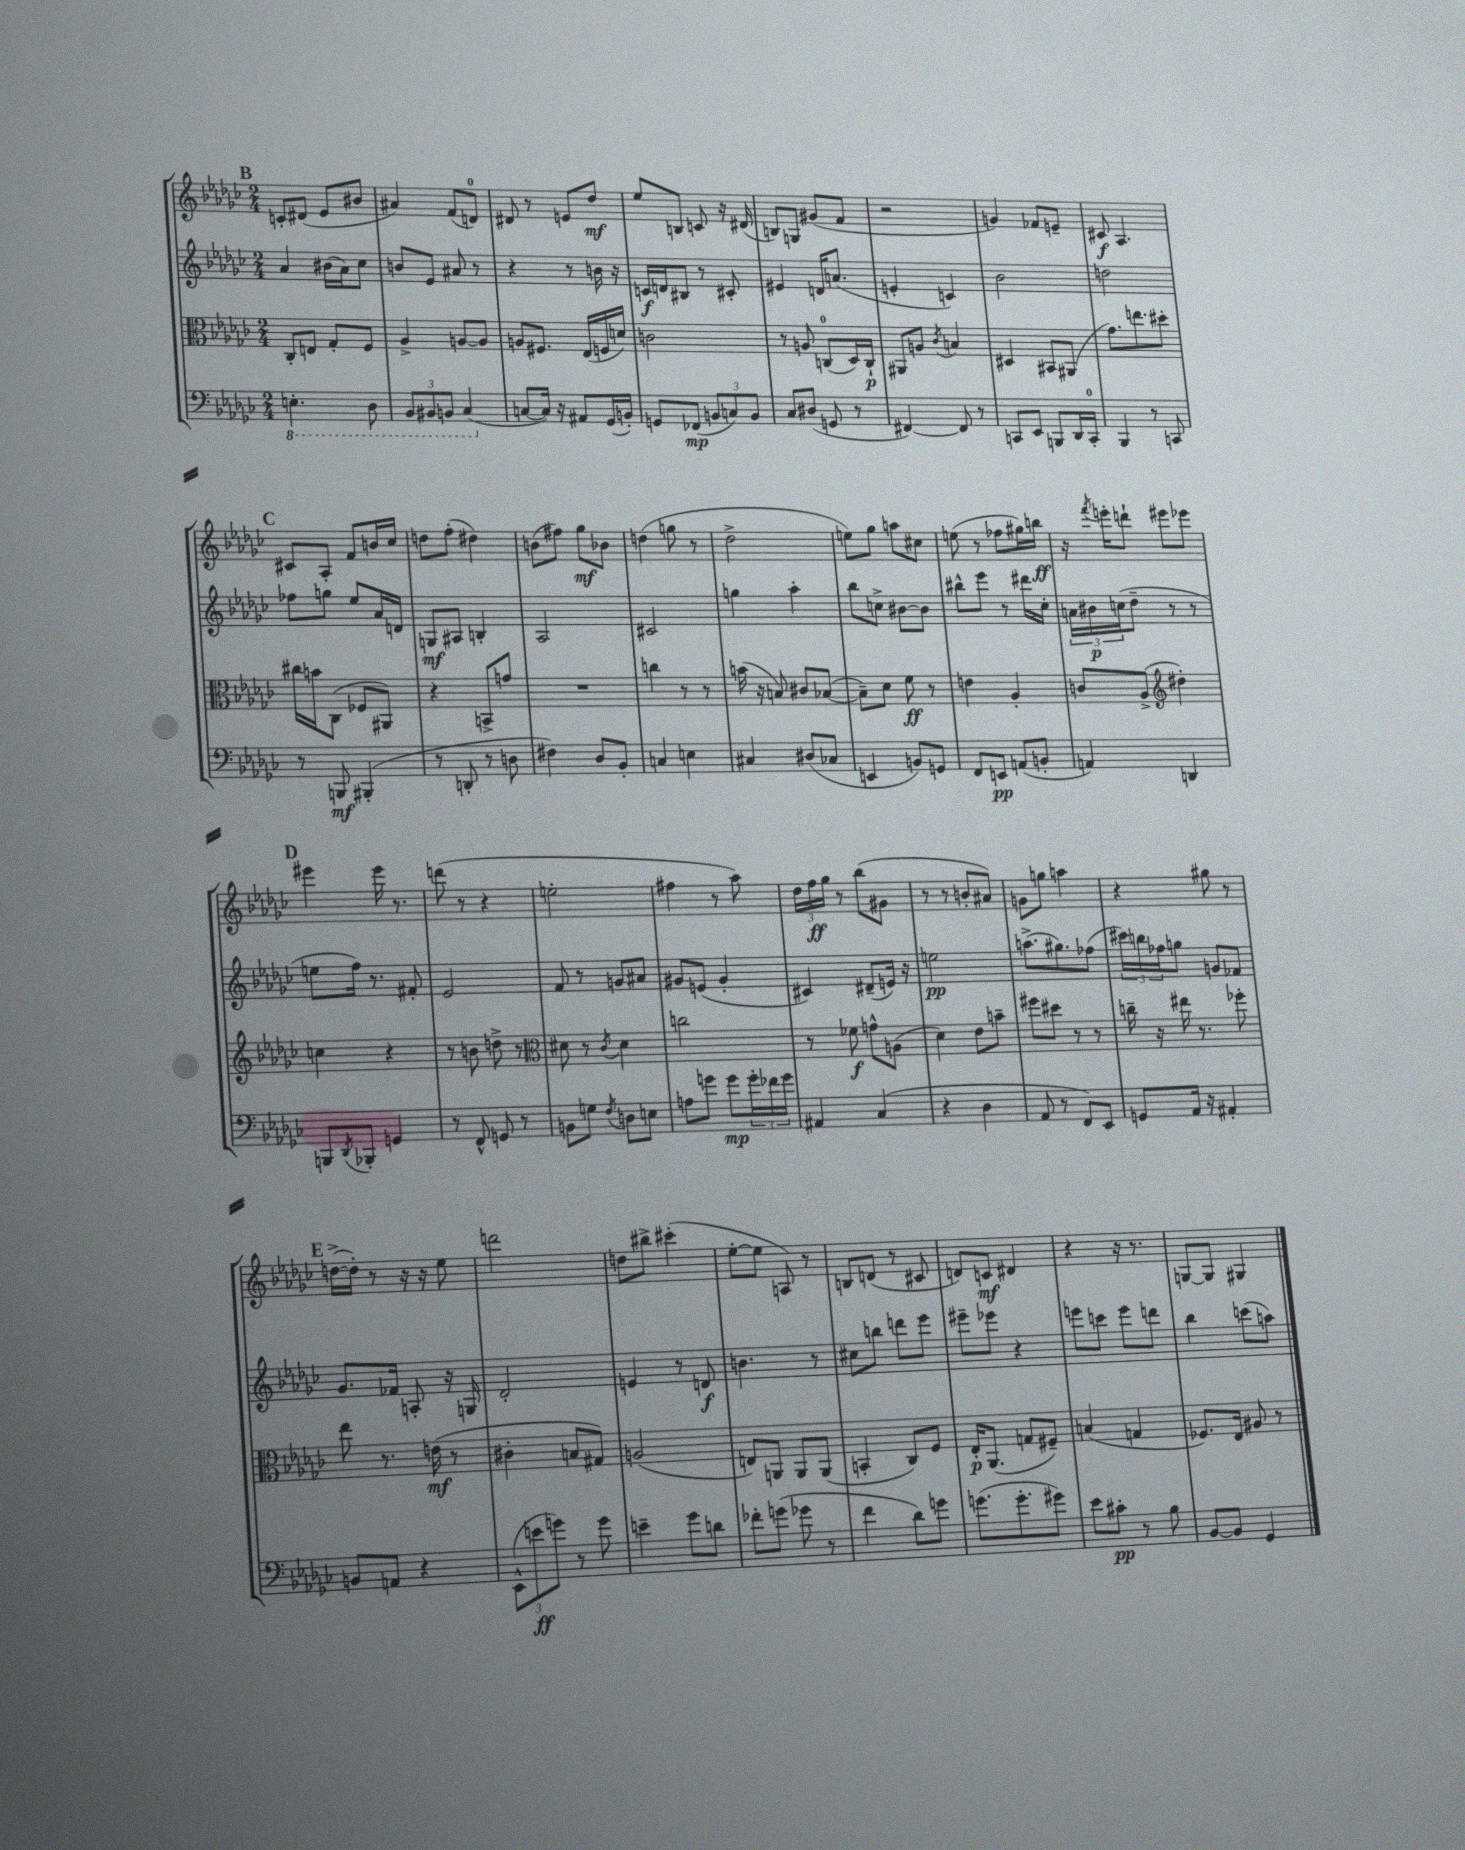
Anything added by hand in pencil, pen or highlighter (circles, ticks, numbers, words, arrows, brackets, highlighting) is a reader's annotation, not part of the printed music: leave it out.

**kern	**kern	**kern	**kern
*staff4	*staff3	*staff2	*staff1
*clefF4	*clefC3	*clefG2	*clefG2
*k[b-e-a-d-g-c-]	*k[b-e-a-d-g-c-]	*k[b-e-a-d-g-c-]	*k[b-e-a-d-g-c-]
*M2/4	*M2/4	*M2/4	*M2/4
4.EE'\	8C-'/L	4a-/	8c'/L
.	8E/J	.	(8d#/J
.	8G-'/L	(16b#\LL	8e-/L
.	.	16a-\J)	.
8DD-\	8F/J	8cc-\J	8b#/J
=	=	=	=
12BBB-/L	4A-^/	8b/L	4a#/)
12BBB#/	.	.	.
.	.	8e-/J	.
12BBB/J	.	.	.
(4CC-/	[8A/L	8a#/	(8f/L
.	8A/]J	8r	8d/J)
=	=	=	=
[8C/L	8A/L	4r	8d#/
16C/]Jk)	8.F#/J	.	8r
16r	.	.	.
8AA#/L	.	8r	8e/L
.	(16E-/LL	.	.
(16GG-/L	16F/	16b\	8dd-/J
16BB'/JJ)	16d/JJ)	16r	.
=	=	=	=
8GG/L	2c\	16c/LL	8ee-/L
.	.	16d/J	.
(8FF-/J	.	8B#/J	8B/J
12BB/L	.	8r	8c/
12C/)	.	.	.
.	.	8c#'/	16r
12BB/J	.	.	.
.	.	.	(16d#/
=	=	=	=
8C-/L	8r	4e#/	8B/L)
(8D#/J	8A/	.	8G/J
8GG/	(8C/L	16d/LK	(8g#/L
.	.	(8.a/J	.
8r	16D-/L)	.	8f/J
.	16C`/JJ	.	.
=	=	=	=
[4FF#/)	8AA#/L	4e'/	2r
.	8A/J	.	.
.	8qc-/	.	.
8FF#/]	4B/	4c/)	.
8r	.	.	.
=	=	=	=
8CC/L	4D#/	2b-\	4g/)
8EE-/J	.	.	.
8BBB/L	8BB#/L	.	8f-/L
16DD-/L	(8AA#/J	.	8e~/J
16CC'/JJ	.	.	.
=	=	=	=
4BBB-/	8.g-\L)	2dd\	8c#/
.	.	.	4.A-/
.	8.ee\	.	.
8r	.	.	.
8CC/	8dd#'\J	.	.
=	=	=	=
8r	16cc#\LL	8ff-\L	8c#/L
.	16b\J	.	.
8BBB/	(8C-\J	8gg\J	8A-'/J
(4BBB#'/	8F-/L	8ee-/L	8f/L
.	8AA#/J)	16a-/L	16b/L
.	.	16d/JJ	16cc-/JJ
=	=	=	=
8r	4r	8G/L	8dd\L
8DD'/	.	8A#/J	(8ff'\J
8r	8BB^/L	4B'/	4dd#\)
8D\	8g/J	.	.
=	=	=	=
4F#\)	2r	2A-/	(8b\L
.	.	.	8ff#\J)
8D-/L	.	.	8gg-\L
8BB-'/J	.	.	8b-\J
=	=	=	=
4C/	4cc\	2c#/	(4dd\
4E\	8r	.	8gg\
.	8r	.	8r
=	=	=	=
4C#/	(16b\	4gg\	2dd-^\
.	16r	.	.
.	8B/)	.	.
(8D#/L	8c#/L	4aa-'\	.
8C-/J	([8B-/J	.	.
=	=	=	=
4EE/	8B-~\]L)	8bb-\L	8ee\L)
.	8d-\J	8cc^\J	8gg-\J
8BB/L)	8f\	[8b#\L	8aa\L
8GG/J	8r	8b#\]J	8cc#\J
=	=	=	=
8FF/L	4e\	8bb#^^\L	(8ee\
8EE/J	.	8eee-\J	8r
(8AA/L	4A-'/	8r	8ff-\L
8BB'/J	.	16ddd#\LL	16gg#\L)
.	.	16cc-'\JJ	16bb\JJ
=	=	=	=
4AA/)	8c/L	24a\LL	16r
.	.	24b#\	.
.	.	.	8qfff/
.	.	.	16eee'\LK
.	.	(24cc\J	.
.	(8A-^/J	8dd-~\J	8ddd`\J
*	*clefG2	*	*
4DD/	4dd#'\)	8r	8eee#\L
.	.	8r	8eee-\J
=	=	=	=
8BBB/L	4cc\	8ee\L	4eee#\
8qDD-/	.	.	.
8BBB-'/J	.	16ff\Jk)	.
.	.	8.r	.
4GG/	4r	.	16eee#\
.	.	.	8.r
.	.	8f#'/	.
=	=	=	=
8r	8r	2e-/	(8ddd\
8FF^^/	8b\	.	8r
8GG/	8dd^\	.	4r
8r	8r	.	.
=	=	=	=
*	*clefC3	*	*
8BB\L	8d#\	8f/	2ee'\
8G\J	8r	8r	.
8qF/	8qc-/	.	.
8D\L	4d#\	8g/L	.
8E\J	.	8a#/J	.
=	=	=	=
8A\L	2cc\	8g#/L	4ff#\
8g\J	.	(8e/J	.
8g\L	.	4g#'/	8r
24g'\L	.	.	8aa-\)
24f-\	.	.	.
24g\JJ	.	.	.
=	=	=	=
4AA#/	8r	4c#/)	24dd-\LL
.	.	.	24ff\
.	.	.	24gg-\JJ
.	8f-\	.	8r
(4C-/	8g^^\L	(8d#~/L	(8bb-\L
.	(8A\J	16e/Jk)	8g#\J
.	.	16r	.
=	=	=	=
4r	4d-\)	2ee\	8r
.	.	.	8r
4D-\	8e-\L	.	8b'/L
.	8b~\J	.	8a#/J)
=	=	=	=
8AA-/	8ff#\L	(8.aa^\L	8g\L
8r	8dd#\J	.	8gg\J
.	.	8.gg#\)	.
8FF/L)	8r	.	4aa\
8EE-/J	8r	(8ff-\J	.
=	=	=	=
8GG/L	16cc~\	24ccc#\LL)	4r
.	.	24bb\	.
.	16r	.	.
.	.	24ff-\J	.
16AA-/Jk	16ee#\	8gg\J	.
16r	8.r	.	.
4AA#'/	.	8g/L	8gg#\
.	8ff-'\	8f-/J	8r
=	=	=	=
8BB/L	8ee-\	8.g-/L	([16dd^\LL
.	.	.	16dd'\]JJ)
8AA/J	8.r	.	8r
.	.	16f-/Jk	.
4r	.	8A'/	16r
.	(16e\	.	16r
.	8r	16r	8ee-\
.	.	16G/	.
=	=	=	=
(12EE-^^\L	4c#'\	2d-'/	2ddd\
12e\	.	.	.
12g\J)	.	.	.
8r	8B/L	.	.
8g\	8G#/J)	.	.
=	=	=	=
4e~\	(2A/	4e/	8dd\L
.	.	.	8bb#^\J
8g-\L	.	8r	(4ccc#'\
8d\J	.	8d/	.
=	=	=	=
8f-'\L	8E/L)	4.b\	[8ee-'\L
(8g\J	8AA/J	.	8ee-\]J
8g-\	8AA/L	.	8A/)
8r	(8AA/J	8r	8r
=	=	=	=
4f\	4BB'/	8cc#\L	8B/L
.	.	8bb\J	(8d/J
8d-\L)	8C-/L)	8ddd\L	8r
8g\J	8F/J	8eee-\J	8c#/
=	=	=	=
(8.g\L	16E-'/LK	8eee#~\L	8d/L)
.	(8.AA-/J	.	.
.	.	8eee-\J	8c/J
8.g'\	.	.	.
.	8G/L	4r	4d#/
8g#\J)	8F#~/J)	.	.
=	=	=	=
8e-\L	(4B/	8eee\L	4r
8c#'\J	.	8ccc\J	.
8r	4G/	8eee\L	16r
.	.	.	8.r
8B-\	.	8ddd\J	.
=	=	=	=
[8BB-/L	8.F-/L)	4bb-\	[8G/L
8BB-/]J	.	.	8G/]J
.	16E-/Jk	.	.
4GG-/	8A#/	(8ccc\L	4G#/
.	8r	8aa\J)	.
==	==	==	==
*-	*-	*-	*-
